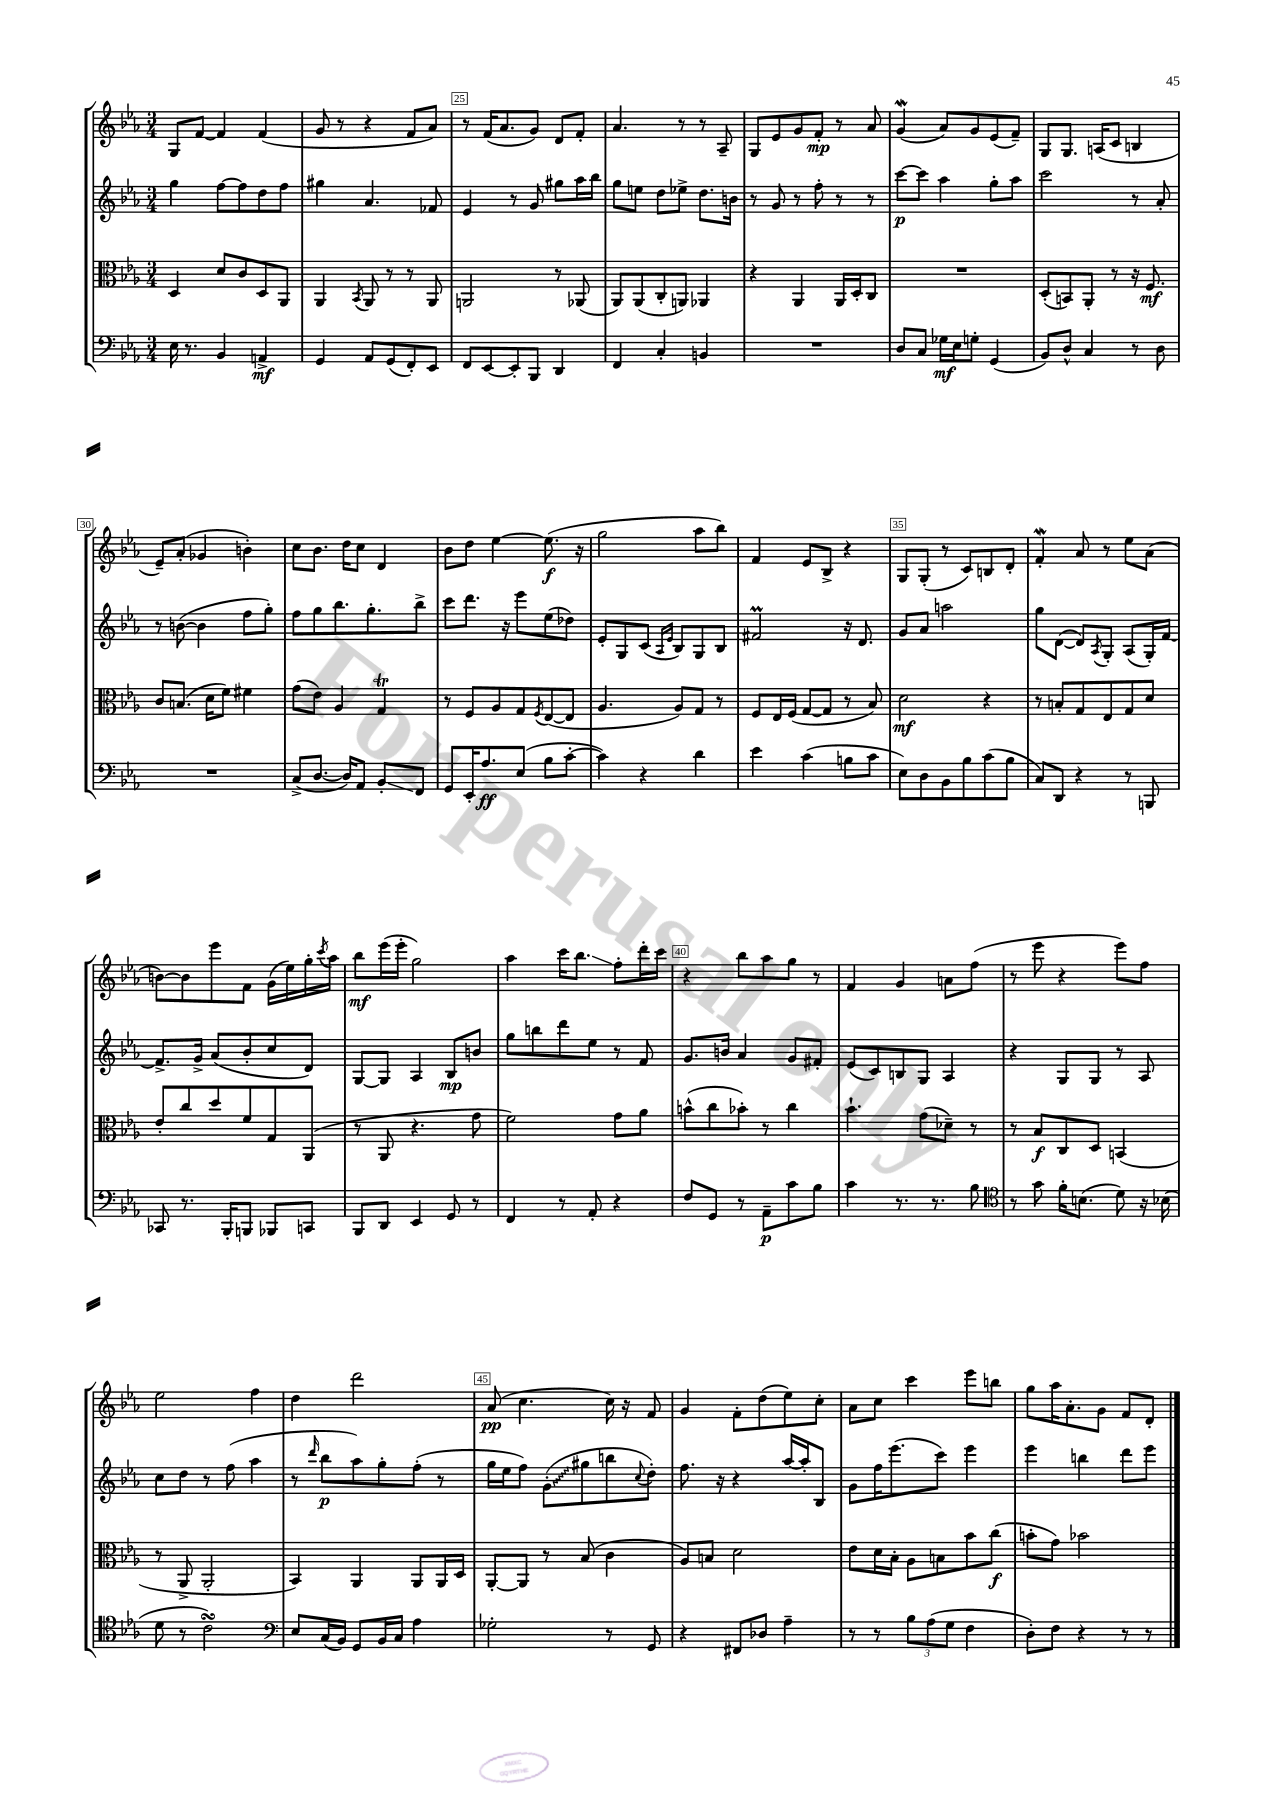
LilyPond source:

<<
\new StaffGroup <<
\new Staff = "s0" {
    \clef treble \key ees \major \numericTimeSignature \time 3/4
    g8 f'8~ f'4 f'4( |
    g'8 r8 r4 f'8 aes'8) |
    r8 f'16( aes'8. g'8) d'8 f'8-. |
    aes'4. r8 r8 aes8-- |
    g8 ees'8 g'8 f'8-.\mp r8 aes'8 |
    g'4\mordent( aes'8) g'8 ees'8( f'8--) |
    g8 g8. a16( c'8 b4 |
    ees'8--) aes'8-.( ges'4 b'4-.) |
    c''8 bes'8. d''16 c''8 d'4 |
    bes'8 d''8 ees''4~ ees''8.\f( r16 |
    g''2 aes''8 bes''8) |
    f'4 ees'8 bes8-> r4 |
    g8 g8-.( r8 c'8) b8 d'8-. |
    f'4-.\mordent aes'8 r8 ees''8 aes'8( |
    b'8~) b'8 ees'''8 f'8 g'16( ees''16) g''16-. \acciaccatura { c'''8 } aes''16 |
    bes''8\mf ees'''16( ees'''16-. g''2) |
    aes''4 c'''16 bes''8.\glissando f''8-. d'''16-. c'''16 |
    r4 bes''8 aes''8 g''8 r8 |
    f'4 g'4 a'8 f''8( |
    r8 ees'''8 r4 ees'''8) f''8 |
    ees''2 f''4 |
    d''4 d'''2 |
    aes'8\pp( c''4. c''16) r16 f'8 |
    g'4 f'8-. d''8( ees''8) c''8-. |
    aes'8 c''8 c'''4 ees'''8 b''8 |
    g''8 aes''16 aes'8.-. g'8 f'8 d'8-. \bar "|." |
}
\new Staff = "s1" {
    \clef treble \key ees \major \numericTimeSignature \time 3/4
    g''4 f''8~ f''8 d''8 f''8 |
    gis''4 aes'4. fes'8 |
    ees'4 r8 g'8 gis''8 aes''16 bes''16 |
    g''8 e''8 d''8 ees''8-> d''8. b'16 |
    r8 g'8 r8 f''8-. r8 r8 |
    c'''8~\p c'''8 aes''4 g''8-. aes''8 |
    c'''2 r8 aes'8-. |
    r8 b'8~( b'4 f''8 g''8-.) |
    f''8 g''8 bes''8. g''8.-. bes''8-> |
    c'''8 d'''8. r16 ees'''8 ees''8( des''8) |
    ees'8-. g8 c'8( \grace { aes16 ees'16 } bes8) g8 bes8 |
    fis'2\prall r16 d'8. |
    g'8 aes'8 a''2 |
    g''8 d'8~( d'8) \acciaccatura { aes8 } g8-. aes8( g16-.) f'16~ |
    f'8.-> g'16-> aes'8( bes'8-. c''8 d'8) |
    g8~ g8 aes4 bes8\mp b'8 |
    g''8 b''8 d'''8 ees''8 r8 f'8 |
    g'8. b'16 aes'4 g'8 fis'8-. |
    ees'8( c'8) b8 g8 aes4 |
    r4 g8 g8 r8 aes8 |
    c''8 d''8 r8 f''8( aes''4 |
    r8 \grace { d'''16 } bes''8\p aes''8) g''8-. f''8-.( r8 |
    g''16 ees''16 f''8) \once \override Glissando.style = #'zigzag g'8-.\glissando( gis''8 b''8 \appoggiatura { c''8 } d''8-.) |
    f''8. r16 r4 aes''16~ aes''16-. bes8 |
    g'8 f''16 ees'''8.( c'''8) ees'''4 |
    ees'''4 b''4 d'''8 ees'''8 \bar "|." |
}
\new Staff = "s2" {
    \clef alto \key ees \major \numericTimeSignature \time 3/4
    d4 d'8 c'8 d8 aes,8 |
    aes,4 \acciaccatura { bes,8 } aes,8 r8 r8 aes,8 |
    a,2 r8 aes,8( |
    aes,8) aes,8( c8-. a,8) aes,4 |
    r4 aes,4 aes,16 d16-. c8 |
    R2. |
    d8-.( b,8) aes,8-. r8 r16 f8.\mf |
    c'8 b8.( d'16 f'8) fis'4 |
    g'8( ees'8) aes4 g4\trill |
    r8 f8 aes8 g8 \acciaccatura { f8 } ees8~( ees8 |
    aes4. aes8) g8 r8 |
    f8 ees16 f16( g8~ g8 r8 bes8) |
    d'2\mf r4 |
    r8 b8-. g8 ees8 g8 d'8 |
    ees'8-. c''8 d''8 f'8 g8 aes,8( |
    r8 aes,8 r4. g'8 |
    f'2) g'8 aes'8 |
    b'8-^( c''8 bes'8-.) r8 c''4 |
    bes'4.-! g'8( des'8--) r8 |
    r8 bes8\f c8 d8 b,4( |
    r8 aes,8-> aes,2-. |
    bes,4) aes,4 aes,8 aes,16 d16 |
    aes,8~-. aes,8 r8 bes8( c'4 |
    aes8) b8 d'2 |
    ees'8 d'16 bes16-. aes8 b8 bes'8 c''8\f( |
    b'8-. g'8) bes'2 \bar "|." |
}
\new Staff = "s3" {
    \clef bass \key ees \major \numericTimeSignature \time 3/4
    ees16 r8. bes,4 a,4->\mf |
    g,4 aes,8 g,8( f,8-.) ees,8 |
    f,8 ees,8~ ees,8-. bes,,8 d,4 |
    f,4 c4-. b,4 |
    R2. |
    d8 c8 ges16\mf ees16 g8-. g,4( |
    bes,8) d8-^ c4 r8 d8 |
    R2. |
    c8->( d8.~ d16) aes,8 bes,8-.\glissando f,8 |
    g,8 ees,16-. aes8.\ff ees8( bes8 c'8~-. |
    c'4) r4 d'4 |
    ees'4 c'4( b8 c'8 |
    ees8) d8 bes,8 bes8 c'8( bes8 |
    c8) d,8 r4 r8 b,,8 |
    ces,8 r8. bes,,16-. b,,8 bes,,8 c,8 |
    bes,,8 d,8 ees,4 g,8 r8 |
    f,4 r8 aes,8-. r4 |
    f8 g,8 r8 aes,8--\p c'8 bes8 |
    c'4 r8. r8. bes8 |
    \clef tenor r8 g'8 f'16-. b8.( d'8) r16 bes16( |
    d'8 r8 c'2\turn) |
    \clef bass ees8 c16( bes,16) g,8 bes,16 c16 aes4 |
    ges2-. r8 g,8 |
    r4 fis,8 des8 aes4-- |
    r8 r8 \tuplet 3/2 { bes8 aes8( g8 } f4 |
    d8-.) f8 r4 r8 r8 \bar "|." |
}
>>
>>
\layout { \context { \Score currentBarNumber = #23 \override BarNumber.break-visibility = ##(#f #t #t) barNumberVisibility = #(every-nth-bar-number-visible 5) \override BarNumber.stencil = #(make-stencil-boxer 0.1 0.3 ly:text-interface::print) } }
